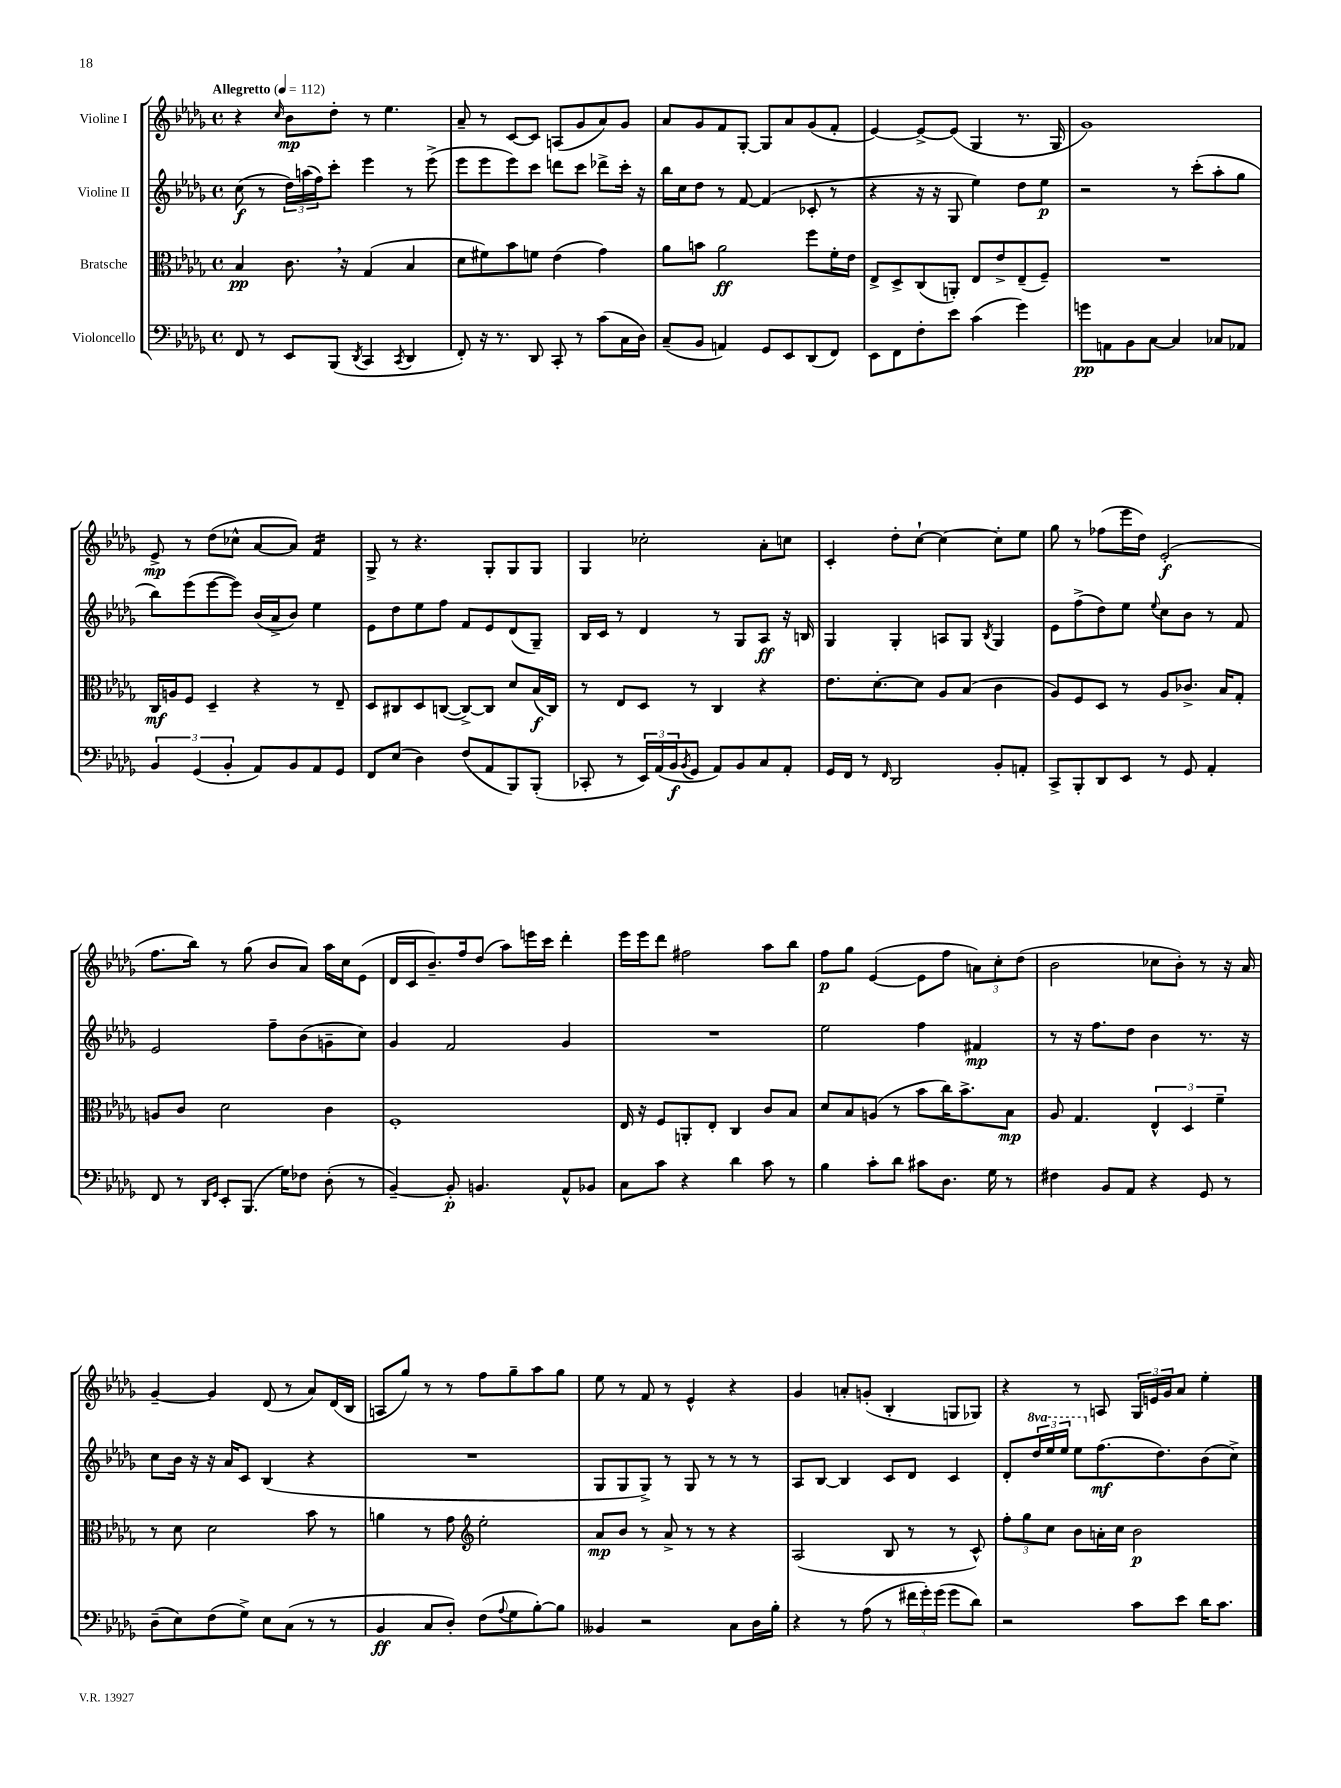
<<
\new StaffGroup <<
\new Staff = "s0" \with { instrumentName = "Violine I" } {
    \clef treble \key des \major \defaultTimeSignature \time 4/4 \tempo "Allegretto" 4 = 112
    r4 \grace { c''16 } bes'8\mp des''8-. r8 ees''4. |
    aes'8-- r8 c'8~ c'8 a8( ges'8 aes'8) ges'8 |
    aes'8 ges'8 f'8 ges8~-. ges8 aes'8 ges'8( f'8-. |
    ees'4~) ees'8~-> ees'8( ges4 r8. ges16 |
    ges'1) |
    ees'8->\mp r8 des''8( ces''8-^ aes'8~ aes'8) f'4:16 |
    ges8-> r8 r4. ges8-. ges8 ges8 |
    ges4 ces''2-. aes'8-. c''8 |
    c'4-. des''8-. c''8~-! c''4~ c''8-. ees''8 |
    ges''8 r8 fes''8( ees'''16 des''16) ees'2-.\f( |
    f''8. bes''16) r8 ges''8( bes'8 aes'8) aes''16 c''16 ees'8( |
    des'16 c'16 bes'8.--) f''16 des''8( aes''8) e'''16 c'''16 des'''4-. |
    ees'''16 ees'''16 des'''8 fis''2 aes''8 bes''8 |
    f''8\p ges''8 ees'4~( ees'8 f''8 \tuplet 3/2 { a'8) c''8-. des''8( } |
    bes'2 ces''8 bes'8-.) r8 r16 aes'16 |
    ges'4~-- ges'4 des'8( r8 aes'8) des'16( bes16 |
    a8 ges''8) r8 r8 f''8 ges''8-- aes''8 ges''8 |
    ees''8 r8 f'8 r8 ees'4-^ r4 |
    ges'4 a'8-. g'8-.( bes4-. g8 ges8) |
    r4 r8 a8 \tuplet 3/2 { ges16 e'16 ges'16 } aes'8 ees''4-. \bar "|." |
}
\new Staff = "s1" \with { instrumentName = "Violine II" } {
    \clef treble \key des \major \defaultTimeSignature \time 4/4 \set Staff.ottavationMarkups = #ottavation-simple-ordinals
    c''8\f( r8 \tuplet 3/2 { des''16) a''16( f''16) } c'''8-. ees'''4 r8 ees'''8->( |
    ees'''8 ees'''8 ees'''8) c'''8 d'''8 c'''8 des'''8-> c'''16-. r16 |
    bes''16 c''16 des''8 r8 f'8~ f'4( ces'8-. r8 |
    r4 r16 r16 ges8 ees''4) des''8 ees''8\p |
    r2 r8 c'''8-.( aes''8-. ges''8 |
    bes''8) ees'''8( ees'''8~ ees'''8) bes'16( aes'16-> bes'8) ees''4 |
    ees'8 des''8 ees''8 f''8 f'8 ees'8 des'8( ges8--) |
    bes16 c'16 r8 des'4 r8 ges8 aes8\ff r16 b16 |
    ges4 ges4-. a8 ges8 \acciaccatura { bes8 } ges4 |
    ees'8 f''8->( des''8) ees''8 \appoggiatura { ees''8 } c''8 bes'8 r8 f'8 |
    ees'2 f''8-- bes'8( g'8-- c''8) |
    ges'4 f'2 ges'4 |
    R1 |
    ees''2 f''4 fis'4\mp |
    r8 r16 f''8. des''8 bes'4 r8. r16 |
    c''8 bes'16 r16 r16 aes'16 c'8 bes4( r4 |
    R1 |
    ges8 ges8 ges8->) r8 ges8 r8 r8 r8 |
    aes8 bes8~ bes4 c'8 des'8 c'4 |
    des'8-. \tuplet 3/2 { \ottava #1 des'''16 ees'''16 ees'''16 } ees'''8 \ottava #0 f''8.\mf( des''8.) bes'8( c''8->) \bar "|." |
}
\new Staff = "s2" \with { instrumentName = "Bratsche" } {
    \clef alto \key des \major \defaultTimeSignature \time 4/4
    bes4\pp c'8. \breathe r16 ges4( bes4 |
    des'8 fis'8) bes'8 f'8 ees'4( ges'4) |
    aes'8 b'8 aes'2\ff f''8 f'16-. ees'16 |
    ees8-> des8-> c8( a,8-.) ees8 ees'8-> ees8--( f8--) |
    R1 |
    c16\mf a16 f8 des4-- r4 r8 ees8-- |
    des8 cis8 des8 c8~( c8~->) c8 des'8 bes16\f( c16) |
    r8 ees8 des8 r8 c4 r4 |
    ees'8. des'8.~-. des'8 aes8 bes8( c'4 |
    aes8) f8 des8 r8 aes8 ces'8.-> bes16 ges8-. |
    a8 c'8 des'2 c'4 |
    f1-. |
    ees16 r16 f8 a,8-. ees8-. c4 c'8 bes8 |
    des'8 bes8 a8( r8 bes'8 c''16) bes'8.-> bes8\mp |
    aes8 ges4. \tuplet 3/2 { ees4-^ des4 f'4-- } |
    r8 des'8 des'2 bes'8 r8 |
    a'4 r8 ges'8 \clef treble ees''2-. |
    aes'8\mp bes'8 r8 aes'8-> r8 r8 r4 |
    aes2( bes8 r8 r8 c'8-^) |
    \tuplet 3/2 { f''8-. ges''8 c''8 } bes'8 a'16-. c''16 bes'2\p \bar "|." |
}
\new Staff = "s3" \with { instrumentName = "Violoncello" } {
    \clef bass \key des \major \defaultTimeSignature \time 4/4
    f,8 r8 ees,8 bes,,8( \acciaccatura { des,8 } c,4 \acciaccatura { c,8 } des,4 |
    f,8-.) r16 r8. des,8 c,8-. r8 c'8( c16 des16) |
    c8--( bes,8 a,4) ges,8 ees,8 des,8( f,8) |
    ees,8 f,8 f8-. ees'8 c'4( ges'4) |
    g'8\pp a,8 bes,8 c8~ c4 ces8 aes,8 |
    \tuplet 3/2 { bes,4 ges,4( bes,4-. } aes,8) bes,8 aes,8 ges,8 |
    f,8 ees8( des4) f8( aes,8 bes,,8) bes,,8-.( |
    ces,8-. r8 \tuplet 3/2 { ees,16) aes,16( bes,16\f } \acciaccatura { bes,8 } ges,8 aes,8) bes,8 c8 aes,8-. |
    ges,16 f,16 r8 \grace { f,16 } des,2 bes,8-. a,8-. |
    c,8-> bes,,8-. des,8 ees,8 r8 ges,8 aes,4-. |
    f,8 r8 \grace { des,16 ges,16 } ees,8-. bes,,8.( ges16) fes8 des8-.( r8 |
    bes,4~--) bes,8-.\p b,4. aes,8-^ bes,8 |
    c8 c'8 r4 des'4 c'8 r8 |
    bes4 c'8-. des'8 cis'8 des8. ges16 r8 |
    fis4 bes,8 aes,8 r4 ges,8 r8 |
    des8--( ees8) f8( ges8->) ees8 c8( r8 r8 |
    bes,4\ff c8 des8-.) f8( \appoggiatura { aes8 } ges8 bes8~-.) bes8 |
    beses,4 r2 c8 des16 bes16-. |
    r4 r8 aes8( r8 \tuplet 3/2 { fis'16 ges'16-.) ges'16( } ges'8 des'8) |
    r2 c'8 ees'8 des'16 c'8. \bar "|." |
}
>>
>>
\layout { \context { \Score \remove "Bar_number_engraver" } }
